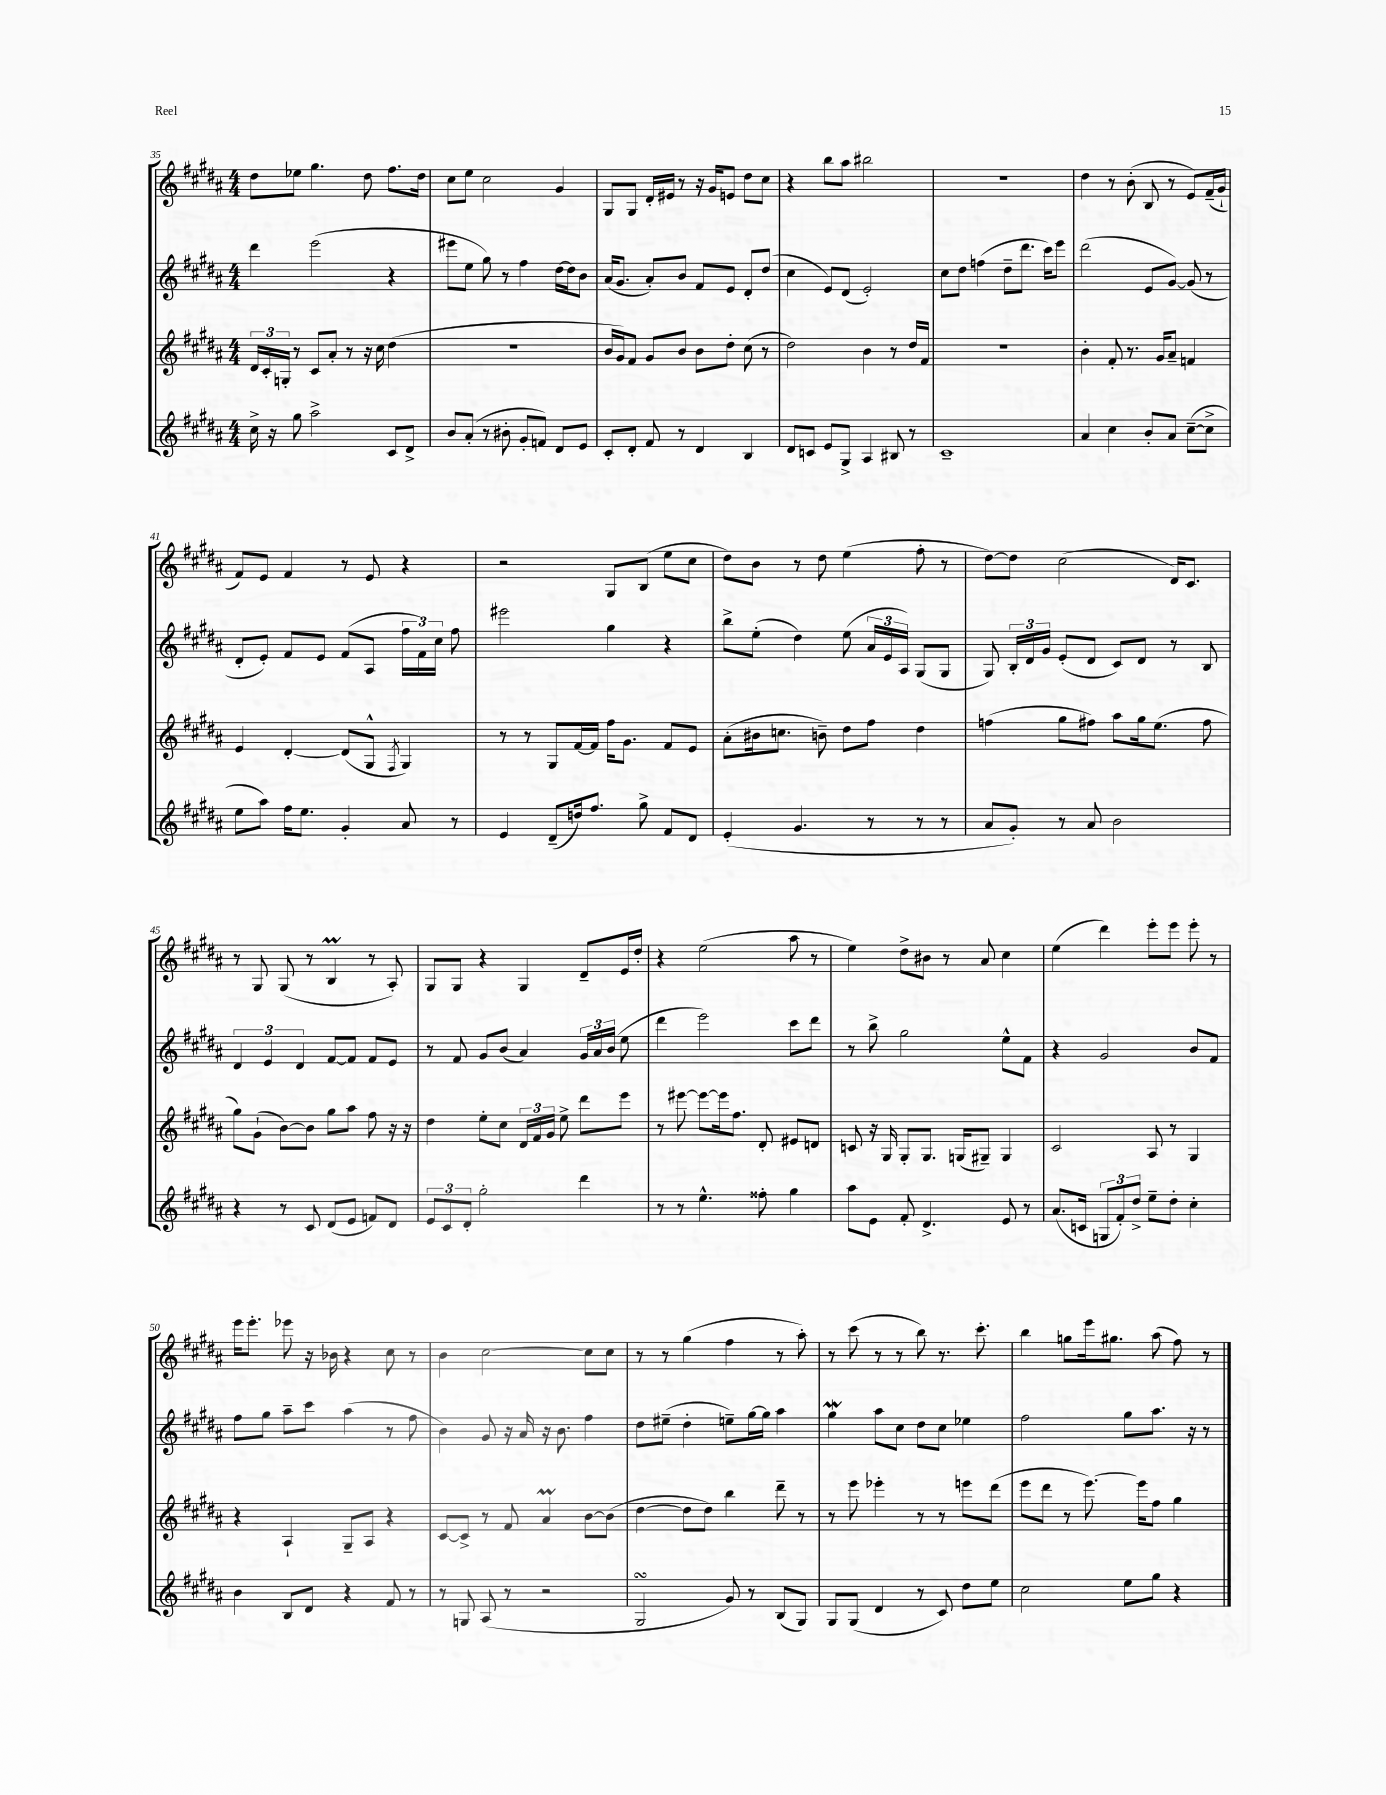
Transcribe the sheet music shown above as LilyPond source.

<<
\new StaffGroup <<
\new Staff = "s0" {
    \clef treble \key b \major \numericTimeSignature \time 4/4
    \autoBeamOff dis''8[ ees''8] gis''4. dis''8 fis''8.[ dis''16] |
    cis''8[ e''8] cis''2 gis'4 |
    gis8[ gis8] dis'16[-. eis'16] r8 r16 gis'16[ e'8] dis''8[ cis''8] |
    r4 b''8[ ais''8] bis''2 |
    R1 |
    dis''4 r8 b'8-.( b8 r8 e'8[) fis'16--( gis'16]-! |
    fis'8[) e'8] fis'4 r8 e'8 r4 |
    r2 gis8[ b8]( e''8[ cis''8] |
    dis''8[) b'8] r8 dis''8 e''4( fis''8-. r8 |
    dis''8[~) dis''8] cis''2( dis'16[) cis'8.] |
    r8 gis8 gis8( r8 b4\prall r8 ais8-.) |
    gis8[ gis8] r4 gis4 dis'8[-- e'16 dis''16]-. |
    r4 e''2( ais''8 r8 |
    e''4) dis''8[-> bis'8] r8 ais'8 cis''4 |
    e''4( dis'''4) e'''8[-. e'''8] e'''8-. r8 |
    e'''16[ e'''8.]-. ees'''8 r16 bes'16 r4 cis''8 r8 |
    b'4 cis''2~ cis''8[ cis''8] |
    r8 r8 gis''4( fis''4 r8 ais''8-.) |
    r8 cis'''8( r8 r8 b''8) r8. cis'''8.-. |
    b''4 g''8[ e'''16 gis''8.] ais''8( fis''8) r8 \bar "|." |
}
\new Staff = "s1" {
    \clef treble \key b \major \numericTimeSignature \time 4/4
    \autoBeamOff dis'''4 e'''2( r4 |
    eis'''8[ e''8] gis''8) r8 fis''4 dis''16[~ dis''16 b'8] |
    ais'16[( gis'8.] ais'8[-.) b'8] fis'8[ e'8] dis'8[-. dis''8]( |
    cis''4 e'8[) dis'8]( e'2-.) |
    cis''8[ dis''8] f''4( dis''8[-- dis'''8.] cis'''16[) e'''8] |
    dis'''2( e'8[ gis'8]~) gis'8( r8 |
    dis'8[-. e'8]-.) fis'8[ e'8] fis'8[( ais8] \tuplet 3/2 { fis''16[ fis'16) cis''16] } fis''8 |
    eis'''2 gis''4 r4 |
    b''8[-> e''8]-.( dis''4) e''8( \tuplet 3/2 { ais'16[ e'16 ais16]) } gis8[( gis8] |
    gis8) \tuplet 3/2 { b16[-. dis'16 gis'16] } e'8[-.( dis'8] cis'8[) dis'8] r8 b8 |
    \tuplet 3/2 { dis'4 e'4 dis'4 } fis'8[~ fis'8] fis'8[ e'8] |
    r8 fis'8 gis'8[ b'8]( ais'4) \tuplet 3/2 { gis'16[ ais'16 b'16]( } e''8 |
    dis'''4 e'''2) cis'''8[ dis'''8] |
    r8 b''8-> gis''2 e''8[-^ fis'8] |
    r4 gis'2 b'8[ fis'8] |
    fis''8[ gis''8] ais''8[-- cis'''8] ais''4( r8 fis''8 |
    b'4) gis'8 r16 ais'16 r16 b'8. fis''4 |
    dis''8[ eis''8]--( dis''4-. e''8[--) gis''16~ gis''16] ais''4 |
    gis''4\mordent ais''8[ cis''8] dis''8[ cis''8] ees''4 |
    fis''2 gis''8[ ais''8.] r16 r8 \bar "|." |
}
\new Staff = "s2" {
    \clef treble \key b \major \numericTimeSignature \time 4/4
    \autoBeamOff \tuplet 3/2 { dis'16[ cis'16-. g16]-. } r8 cis'8[ ais'8]-. r8 r16 cis''16 dis''4( |
    R1 |
    b'16[ gis'16) fis'8] gis'8[ b'8] b'8[ dis''8]-. cis''8( r8 |
    dis''2) b'4 r8 dis''16[ fis'16] |
    R1 |
    b'4-. fis'8-. r8. gis'16[ ais'8]-- f'4 |
    e'4 dis'4~-. dis'8[( gis8]-^ \acciaccatura { fis8 } gis4) |
    r8 r8 gis8[ fis'16~ fis'16] fis''16[ gis'8.] fis'8[ e'8] |
    ais'8[-.( bis'16 c''8.] b'8--) dis''8[ fis''8] dis''4 |
    f''4( gis''8[ fis''8]) ais''8[ gis''16 e''8.]( fis''8 |
    gis''8[) gis'8]-!( b'8[~) b'8] gis''8[ ais''8] fis''8 r16 r16 |
    dis''4 e''8[-. cis''8] \tuplet 3/2 { dis'16[ fis'16 gis'16] } e''8-> dis'''8[ e'''8] |
    r8 eis'''8~ eis'''8[~ eis'''16 fis''8.] dis'8-. eis'8[ d'8] |
    c'8 r16 gis16 gis8[-. gis8.] g16[( gis8]--) gis4 |
    cis'2 ais8 r8 gis4 |
    r4 ais4-! gis8[-- ais8] r4 |
    cis'8[~ cis'8]-> r8 fis'8 ais'4\prall b'8[~ b'8]( |
    dis''4~ dis''8[ dis''8]) b''4 dis'''8-- r8 |
    r8 e'''8 ees'''4-. r8 r8 e'''8[ dis'''8]( |
    e'''8[ dis'''8] r8 e'''8.~) e'''16[ fis''8] gis''4 \bar "|." |
}
\new Staff = "s3" {
    \clef treble \key b \major \numericTimeSignature \time 4/4
    \autoBeamOff cis''16-> r16 gis''8 ais''2-> cis'8[ dis'8]-> |
    b'8[ ais'8]-.( r8 bis'8-. gis'8[-. f'8]) dis'8[ e'8] |
    cis'8[-. dis'8]-. fis'8 r8 dis'4 b4 |
    dis'8[ c'8] e'8[ gis8]-> ais4 bis8 r8 |
    cis'1-- |
    ais'4 cis''4 b'8[-. ais'8] cis''8[~--( cis''8]-> |
    e''8[ ais''8]) fis''16[ e''8.] gis'4-. ais'8 r8 |
    e'4 dis'8[--( d''16) fis''8.] gis''8-> fis'8[ dis'8] |
    e'4-.( gis'4. r8 r8 r8 |
    ais'8[ gis'8]-.) r8 ais'8 b'2 |
    r4 r8 cis'8 dis'8[( e'8] f'8[) dis'8] |
    \tuplet 3/2 { e'8[ cis'8 dis'8]-. } gis''2-. dis'''4 |
    r8 r8 e''4.-^ fisis''8-. gis''4 |
    ais''8[ e'8] fis'8-. dis'4.-> e'8 r8 |
    ais'8.[( c'16] \tuplet 3/2 { g8[ fis'8-.) dis''8]-> } e''8[-- dis''8]-. cis''4-. |
    b'4 b8[ dis'8] r4 fis'8 r8 |
    r8 g8 ais8( r8 r2 |
    gis2\turn gis'8) r8 b8[( gis8]) |
    gis8[ gis8]( dis'4 r8 cis'8) dis''8[ e''8] |
    cis''2 e''8[ gis''8] r4 \bar "|." |
}
>>
>>
\layout { \context { \Score currentBarNumber = #35 } }
